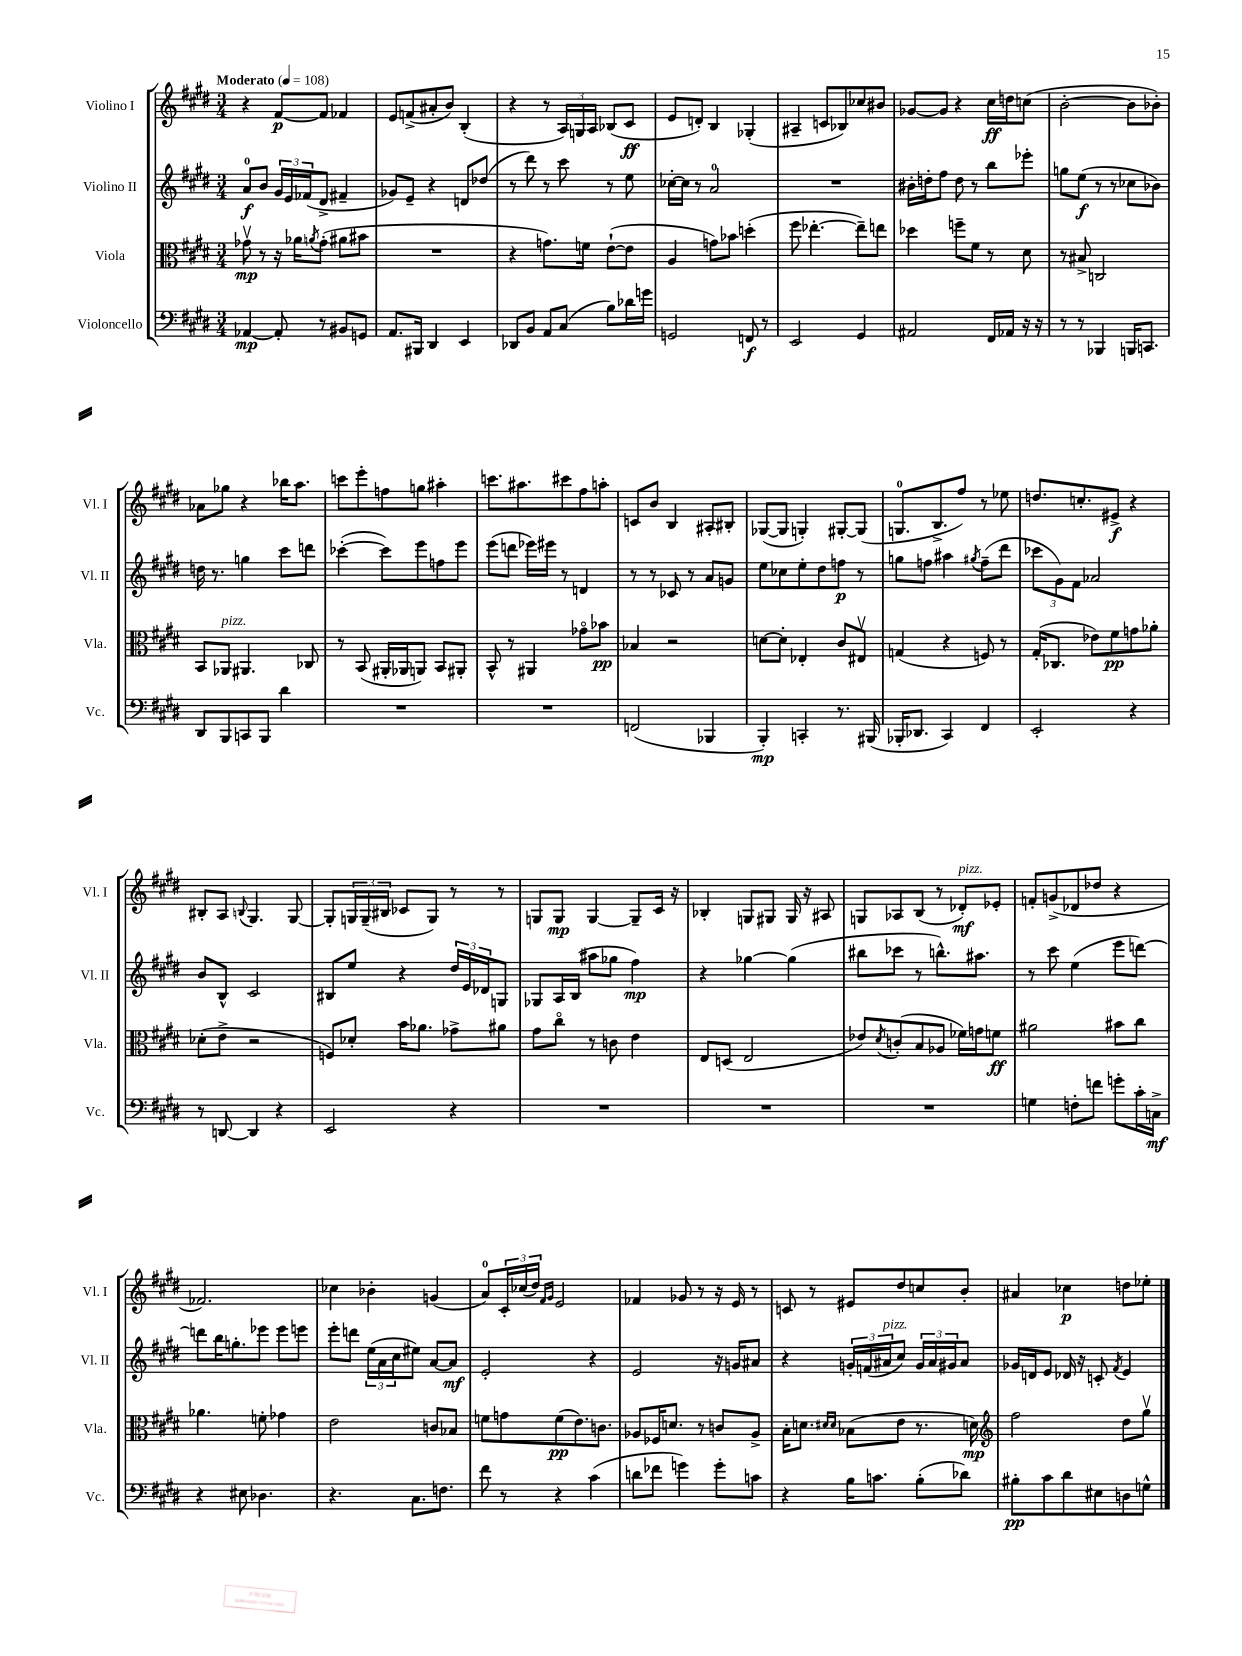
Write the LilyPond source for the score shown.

<<
\new StaffGroup <<
\new Staff = "s0" \with { instrumentName = "Violino I" shortInstrumentName = "Vl. I" } {
    \clef treble \key e \major \numericTimeSignature \time 3/4 \tempo "Moderato" 4 = 108
    r4 fis'8~\p fis'8 fes'4 |
    e'8 f'8->( ais'8-. b'8) b4-.( |
    r4 r8 \tuplet 3/2 { a16) g16 a16 } bes8( cis'8\ff |
    e'8 d'8-.) b4 ges4-.( |
    ais4-- c'8 bes8) ces''8 bis'8 |
    ges'8~ ges'8 r4 cis''16\ff d''16 c''8( |
    b'2~-. b'8 bes'8-.) |
    aes'8 ges''8 r4 bes''16 a''8. |
    c'''8 e'''8-. f''8 g''8 ais''4-. |
    c'''8. ais''8. cis'''8 fis''8 a''8-. |
    c'8 b'8 b4 ais8-. bis8-. |
    ges8~( ges8 g4-.) gis8~-. gis8( |
    g8.-0 b8.-> fis''8) r8 ees''8 |
    d''8. c''8.-. eis'8->\f r4 |
    bis8-. a8 \appoggiatura { b8 } gis4. gis8~ |
    gis8-. \tuplet 3/2 { g16 g16--( bis16 } ces'8 g8) r8 r8 |
    g8 g8\mp g4~ g8-- cis'16 r16 |
    bes4-. g8 gis8 gis16 r16 ais8 |
    g8 aes8 b8( r8 des'8-.\mf^\markup { \italic "pizz." }) ees'8-. |
    f'8-. g'8->( des'8 des''8 r4 |
    fes'2.) |
    ces''4 bes'4-. g'4( |
    a'8-0) \tuplet 3/2 { cis'16-. ces''16( dis''16) } \grace { fis'16 gis'16 } e'2 |
    fes'4 ges'8 r8 r16 e'16 r8 |
    c'8 r8 eis'8 dis''8 c''8 b'8-. |
    ais'4 ces''4\p d''8 ees''8-. \bar "|." |
}
\new Staff = "s1" \with { instrumentName = "Violino II" shortInstrumentName = "Vl. II" } {
    \clef treble \key e \major \numericTimeSignature \time 3/4
    a'8-0\f b'8 \tuplet 3/2 { gis'16 e'16 fes'16( } dis'8-> fis'4-- |
    ges'8) e'8-- r4 d'8 des''8( |
    r8 dis'''8) r8 cis'''8 r8 e''8 |
    ces''16~-. ces''16 r8 a'2-0 |
    R2. |
    bis'16-. d''16-. fis''8 d''8 r8 b''8 ees'''8-. |
    g''8 e''8\f( r8 r8 ces''8 bes'8) |
    d''16 r8. g''4 cis'''8 d'''8 |
    ces'''4~-.( ces'''8) e'''8 f''8 e'''8 |
    e'''8( d'''8 ees'''16) eis'''16 r8 d'4 |
    r8 r8 ces'8 r8 a'8 g'8 |
    e''8 ces''8 e''8-. dis''8 f''8\p r8 |
    g''8 f''8 ais''4 \acciaccatura { gis''8 } f''8--( dis'''8 |
    \tuplet 3/2 { ces'''8 gis'8) fis'8 } aes'2 |
    b'8 b8-^ cis'2 |
    bis8 e''8 r4 \tuplet 3/2 { dis''16 e'16 des'16 } g8 |
    ges8 a16 b16( ais''8 ges''8 fis''4\mp) |
    r4 ges''4~ ges''4( |
    bis''8 ces'''8 r8 b''8.-^) ais''8. |
    r8 cis'''8 e''4( e'''8 d'''8~) |
    d'''8 b''16 g''8.-. ees'''8 ees'''8 e'''8 |
    e'''8-. d'''8 \tuplet 3/2 { e''16( a'16 cis''16 } eis''8) a'8~ a'8\mf |
    e'2-. r4 |
    e'2 r16 g'16 ais'8 |
    r4 \tuplet 3/2 { g'16-. f'16( ais'16^\markup { \italic "pizz." } } cis''8) \tuplet 3/2 { g'16 ais'16 gis'16 } ais'8 |
    ges'16 d'16 e'8 des'16 r16 c'8-. \acciaccatura { fis'8 } e'4 \bar "|." |
}
\new Staff = "s2" \with { instrumentName = "Viola" shortInstrumentName = "Vla." } {
    \clef alto \key e \major \numericTimeSignature \time 3/4
    ges'8\upbow\mp r8 r16 aes'16 \acciaccatura { a'8 } ges'8-.( ais'8 bis'8 |
    R2. |
    r4 g'8.) f'16 e'8~-!( e'8 |
    a4 g'8) bes'8 d''4-.( |
    fis''8 ees''4.~-. ees''8--) e''8 |
    des''4 f''8-- fis'8 r8 dis'8 |
    r8 bis8-> c2 |
    b,8 aes,8^\markup { \italic "pizz." } ais,4. ces8 |
    r8 b,8( ais,16-. aes,16 a,8) b,8 ais,8-. |
    b,8-^ r8 ais,4 ges'8\flageolet bes'8\pp |
    bes4 r2 |
    d'8~ d'8-. ees4-. cis'8 eis8\upbow |
    g4( r4 f8) r8 |
    gis16-.( ces8. ees'8) fis'8\pp g'8 aes'8-. |
    des'8-.( e'8-> r2 |
    f8) des'8-. b'16 aes'8. ges'8-> ais'8 |
    gis'8 cis''8\flageolet r8 c'8 e'4 |
    e8 d8( e2 |
    ees'8) \acciaccatura { dis'8 } c'8-.( b8 aes8 fes'16) g'16 f'8\ff |
    ais'2 bis'8 cis''8 |
    aes'4. f'8-. ges'4 |
    e'2 c'8 bes8 |
    f'8 g'8 f'8\pp( e'8.) c'8. |
    aes8 fes16 d'8. r8 c'8 aes8-> |
    b16-. d'8. \grace { dis'16 dis'16 } bes8( e'8 r8. d'16\mp) |
    \clef treble fis''2 dis''8 gis''8\upbow \bar "|." |
}
\new Staff = "s3" \with { instrumentName = "Violoncello" shortInstrumentName = "Vc." } {
    \clef bass \key e \major \numericTimeSignature \time 3/4
    aes,4~\mp aes,8-. r8 bis,8 g,8 |
    a,8. bis,,16 dis,4 e,4 |
    des,8 b,8 a,8 cis8( b8) des'16 g'16 |
    g,2 f,8\f r8 |
    e,2 gis,4 |
    ais,2 fis,16 aes,16 r16 r16 |
    r8 r8 bes,,4 b,,16 c,8. |
    dis,8 b,,8 c,8 b,,8 dis'4 |
    R2. |
    R2. |
    f,2( bes,,4 |
    b,,4-.\mp) c,4-. r8. bis,,16( |
    bes,,16-. des,8. cis,4) fis,4 |
    e,2-. r4 |
    r8 d,8~ d,4 r4 |
    e,2 r4 |
    R2. |
    R2. |
    R2. |
    g4 f8-. f'8 g'8-. cis'16-. c16->\mf |
    r4 eis8 des4. |
    r4. cis8. f8. |
    fis'8 r8 r4 cis'4( |
    d'8 fes'8 g'4) g'8-. c'8 |
    r4 b16 c'8. b8-.( des'8) |
    bis8-.\pp cis'8 dis'8 eis8 d8 g8-^ \bar "|." |
}
>>
>>
\layout { \context { \Score \remove "Bar_number_engraver" } }
